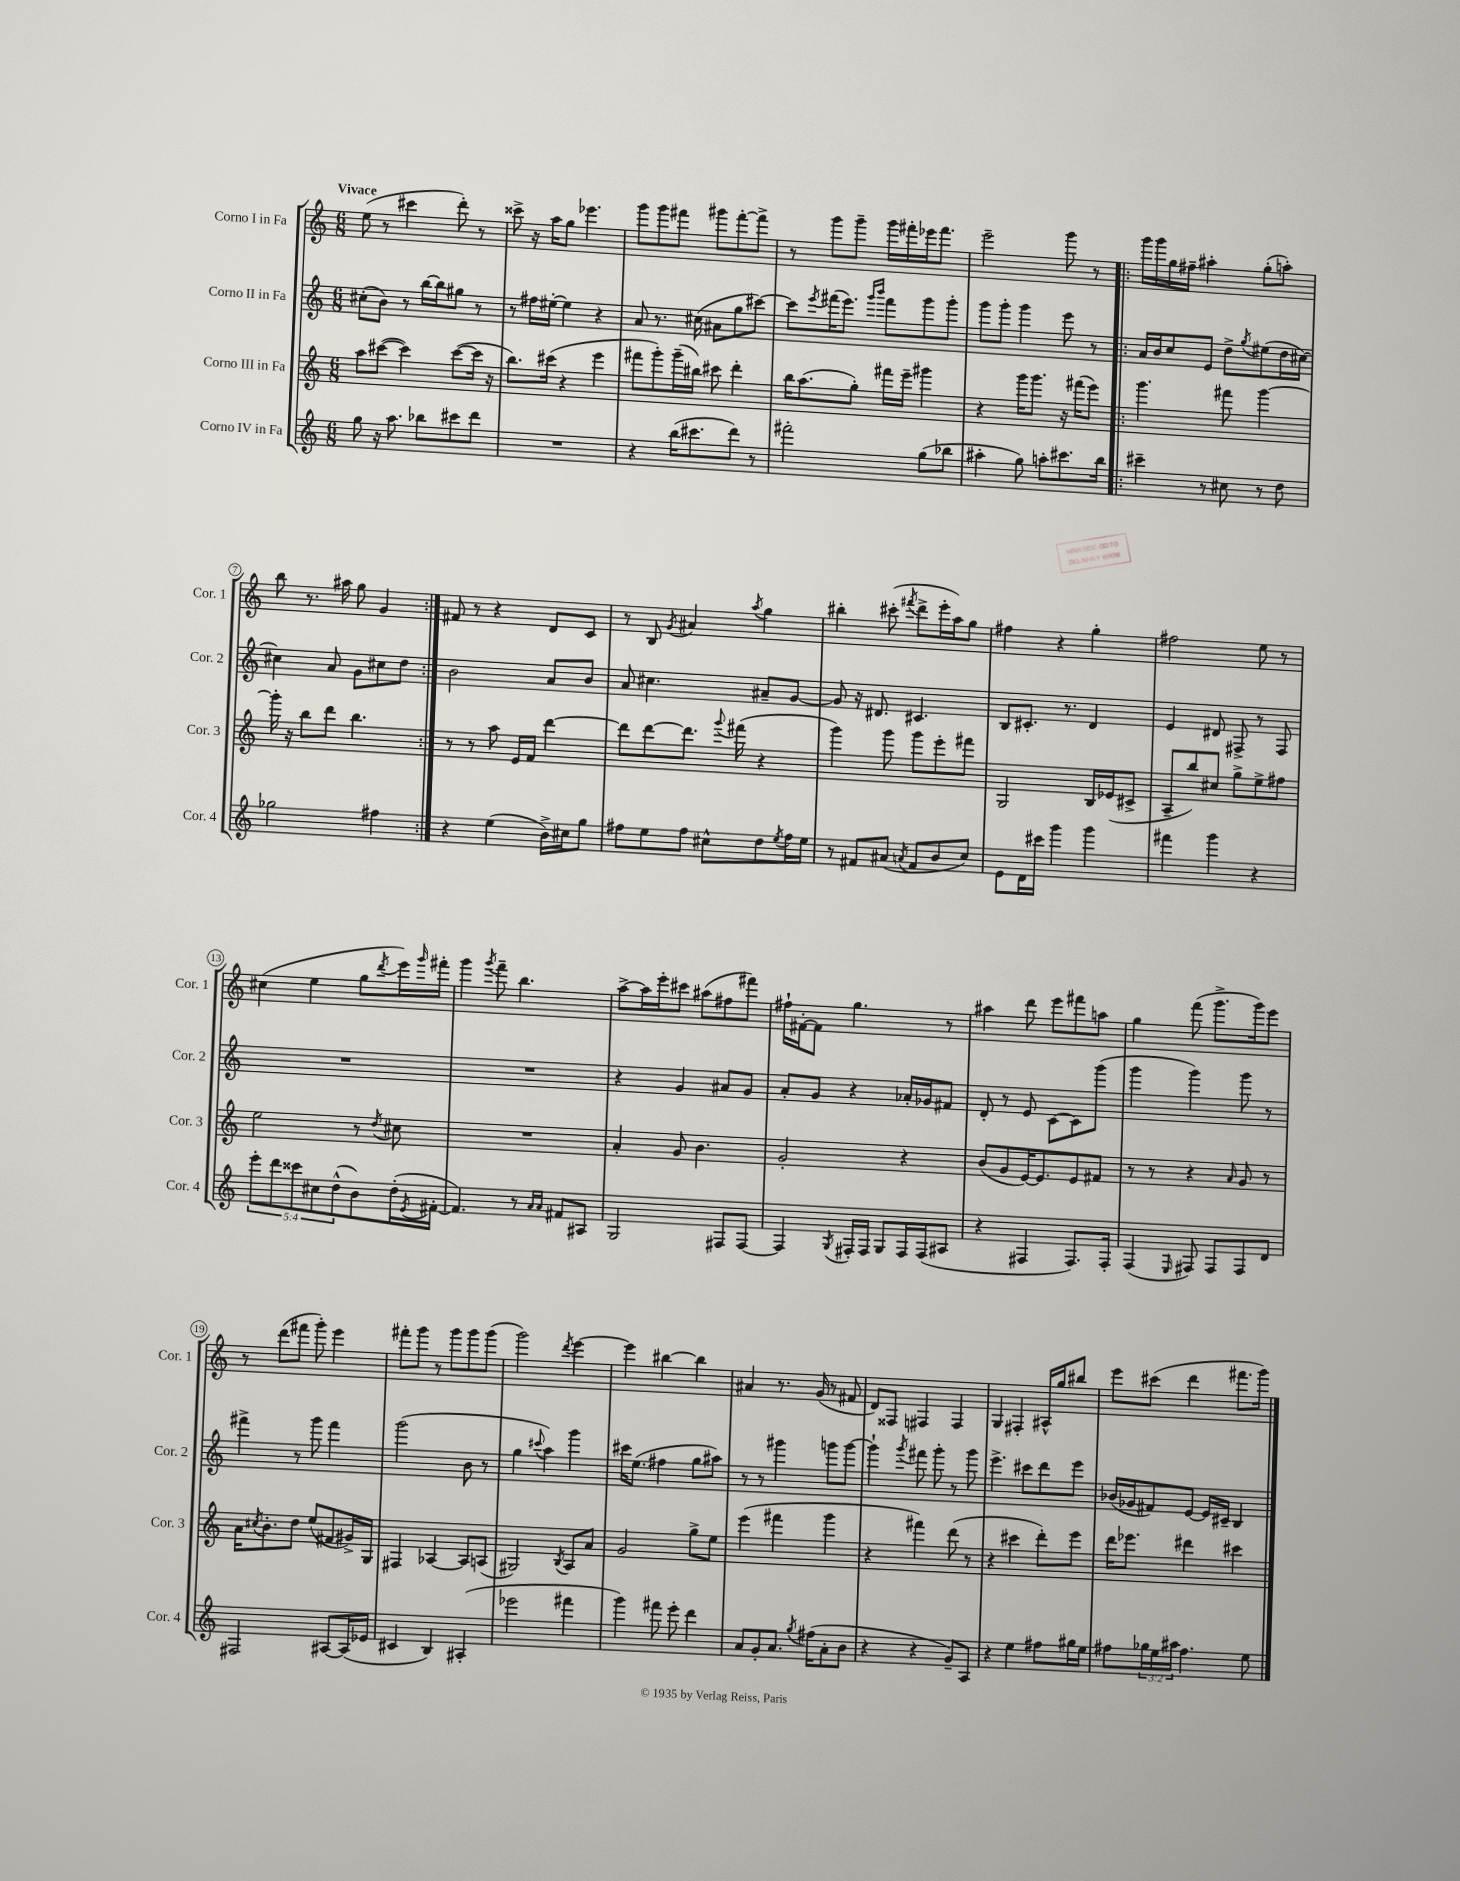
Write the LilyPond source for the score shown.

<<
\new StaffGroup <<
\new Staff = "s0" \with { instrumentName = "Corno I in Fa" shortInstrumentName = "Cor. 1" } {
    \clef treble \key c \major \numericTimeSignature \time 6/8 \tempo "Vivace"
    e''8( r8 cis'''4 d'''8-.) r8 |
    cisis'''8-> r16 a''16 g''8 ees'''4. |
    g'''8 g'''8 fis'''8 gis'''8 fis'''8~-. fis'''8-> |
    r8 g'''8 g'''8-- g'''16 fis'''16-. ees'''16 fis'''8. |
    e'''2-- g'''8 r8 |
    \repeat volta 2 { g'''16 g'''16 g''16 fis''16-- ais''4-. g''8-.( a''8-.) |
    b''8 r8. ais''16 g''8 g'4 | }
    fis'8 r8 r4 d'8 c'8 |
    r8 b8 \acciaccatura { g'8 } ais'4 \acciaccatura { a''8 } g''4 |
    bis''4-. cis'''8-.( \acciaccatura { fis'''8 } d'''8-> e'''16-. a''16) g''8 |
    fis''4 r4 g''4-. |
    fis''2 e''8 r8 |
    cis''4( e''4 g''8 \acciaccatura { d'''8 } e'''16) \grace { g'''16 } fis'''16-. |
    g'''4 \acciaccatura { g'''8 } f'''8-- b''4. |
    a''8~-> a''16 e'''16-. cis'''8 ais''8( fis''8 fis'''8) |
    fis''16-! fis'16~-. fis'8 g''4. r8 |
    ais''4 d'''8 e'''8 fis'''8 a''8 |
    g''4 f'''8( g'''8.-> g'''16) e'''8 |
    r8 d'''8( fis'''8 g'''8-.) e'''4 |
    fis'''8-. g'''8 r8 g'''8 g'''8 g'''8( |
    g'''2) \acciaccatura { d'''8 } e'''4~ |
    e'''4 bis''4~ bis''4 |
    ais'4 r8. g'16( r8 fis'8 |
    d'8) fisis8 fis4 fis4 |
    g4 fis4-. ais16-^ g''16 bis''8 |
    e'''8 cis'''8( d'''4 fis'''8. g'''16) \bar "|." |
}
\new Staff = "s1" \with { instrumentName = "Corno II in Fa" shortInstrumentName = "Cor. 2" } {
    \clef treble \key c \major \numericTimeSignature \time 6/8
    cis''8-.( b'8) r8 b''16~ b''16 gis''8 r8 |
    r8 fis''16 eis''16~-. eis''4 r4 |
    a'8 r8. cis''16( ais'8 g''8 cis'''8~) |
    cis'''8 \acciaccatura { e'''8 } fis'''16( e'''8.) \grace { g'''16 b'''16 } fis'''8 g'''8 g'''8-. |
    g'''8 g'''8-. g'''4 e'''8 r8 |
    \repeat volta 2 { a'16 b'16 c''8 e'8 d''8-> \acciaccatura { g''8 } eis''8( d''16 cis''16~) |
    cis''4 a'8 g'8 cis''8 d''8 | }
    b'2 a'8 b'8 |
    a'8 cis''4. ais'8-- g'8~ |
    g'8 r16 dis'8. cis'4. |
    b8 cis'8.-. r8. d'4 |
    e'4 dis'8 fis8-> r8 fis8 |
    R2. |
    R2. |
    r4 g'4 ais'8 g'8 |
    a'8-. g'8 r4 aes'16-. ges'16 fis'8 |
    d'8-. r8 e'8 c'8~ c'8 g'''8( |
    g'''4 g'''4) g'''8 r8 |
    fis'''4-> r8 g'''8 fis'''4 |
    g'''2( b'8 r8 |
    g''4 \appoggiatura { cis'''8 } a''4) g'''4 |
    cis'''16 e''8.( fis''4 g''8 ais''8) |
    r8 r8 gis'''4 g'''8 g'''8~ |
    g'''4-! \acciaccatura { g'''8 } fis'''8 g'''8-. r8 g'''8 |
    e'''4.-> cis'''8 d'''8 e'''8 |
    bes'16( ges'16 fis'8) e'8~ e'16 cis'16-- b4 \bar "|." |
}
\new Staff = "s2" \with { instrumentName = "Corno III in Fa" shortInstrumentName = "Cor. 3" } {
    \clef treble \key c \major \numericTimeSignature \time 6/8
    a''8 cis'''8~( cis'''4) cis'''8~( cis'''16 r16 |
    b''8.) cis'''16( r4 e'''4 |
    fis'''8 g'''8-.) g'''16--( bis''16) cis'''8 d'''4-. |
    b''16 a''8.( g''8-.) fis'''16 e'''16-- gis'''4 |
    r4 g'''16 g'''8. r16 fis'''16( e'''8) |
    \repeat volta 2 { g'''4. fis'''8 g'''4~ |
    g'''16-. r16 b''8 d'''8 b''4. | }
    r8 r8 a''8 e'16 f'16 d'''4~ |
    d'''8 d'''8~ d'''8. \appoggiatura { g'''8 } fis'''16( r4 |
    g'''4) g'''8 g'''8 e'''8-. fis'''8 |
    g2 b16 ees'16( cis'8-> |
    a8-- b''8) cis''8 g''8-> e''8-> fis''8 |
    e''2 r8 \acciaccatura { d''8 } cis''8 |
    R2. |
    a'4-. g'8 b'4. |
    g'2-. r4 |
    b'8( g'8 e'16~) e'8. e'8 fis'8 |
    r8 r8 r4 \grace { a'16 } g'8 r8 |
    a'16 \acciaccatura { cis''8 } b'8.-. d''8 e''8( fis'8 gis'16->) g16 |
    fis4 aes4~ aes8 a8( |
    gis2) \acciaccatura { b8 } a8 a'8 |
    g'2 g''8-> e''8 |
    e'''4( fis'''4 g'''4 |
    r4 fis'''4) d'''8( r8 |
    r4 cis'''4 d'''8-.) e'''8 |
    d'''16 ees'''8. dis'''4 cis'''4 \bar "|." |
}
\new Staff = "s3" \with { instrumentName = "Corno IV in Fa" shortInstrumentName = "Cor. 4" } {
    \clef treble \key c \major \numericTimeSignature \time 6/8 \override Staff.TupletNumber.text = #tuplet-number::calc-fraction-text
    g''8 r16 a''8. bes''8 cis'''8 d'''8 |
    R2. |
    r4 b''16( cis'''8. d'''8) r8 |
    fis'''2-. g''8( bes''8 |
    ais''4-. g''8) a''8-. cis'''8. b''16 |
    \repeat volta 2 { cis'''4-- r8 cis''8 r8 d''8 |
    ges''2 fis''4 | }
    r4 e''4( b'16->) cis''16 g''8 |
    fis''8 e''8 fis''8 cis''8-^ d''8 \acciaccatura { e''8 } fis''16 e''16 |
    r8 fis'8 ais'8( \acciaccatura { a'8 } fis'8 b'8 c''8) |
    e'8 d'16 cis'''16 g'''4 g'''4 |
    fis'''4 g'''4 r4 |
    \tuplet 5/4 { e'''8-. d'''8 cisis'''8 cis''8 d''8-^( } b'8) d''16-.( \acciaccatura { e'8 } fis'16~-. |
    fis'4.) r8 \grace { a'16 a'16 } fis'8 ais8 |
    g2 fis8 fis8~ |
    fis4 \acciaccatura { g8 } fis16-. fis16 g8 fis16 fis16( ais8 |
    r4 fis4 fis8.) fis16-. |
    f4( \grace { e16 } fis8) fis8 fis8 d'8 |
    fis2 ais8~ ais16( ees'16 |
    cis'4 b4) ais4-.( |
    ees'''2 fis'''4 |
    g'''4) fis'''8 e'''8-. d'''4 |
    a'8 g'8-. a'8. \acciaccatura { g''8 } fis''16( a'8-. b'8 |
    r4 r4 g'8--) a8 |
    r4 e''4 fis''8 gis''16 e''16 |
    fis''8 \tuplet 3/2 { ges''16 e''16 ais''16 } fis''4. e''8 \bar "|." |
}
>>
>>
\layout { \context { \Score \override BarNumber.stencil = #(make-stencil-circler 0.1 0.3 ly:text-interface::print) } }
